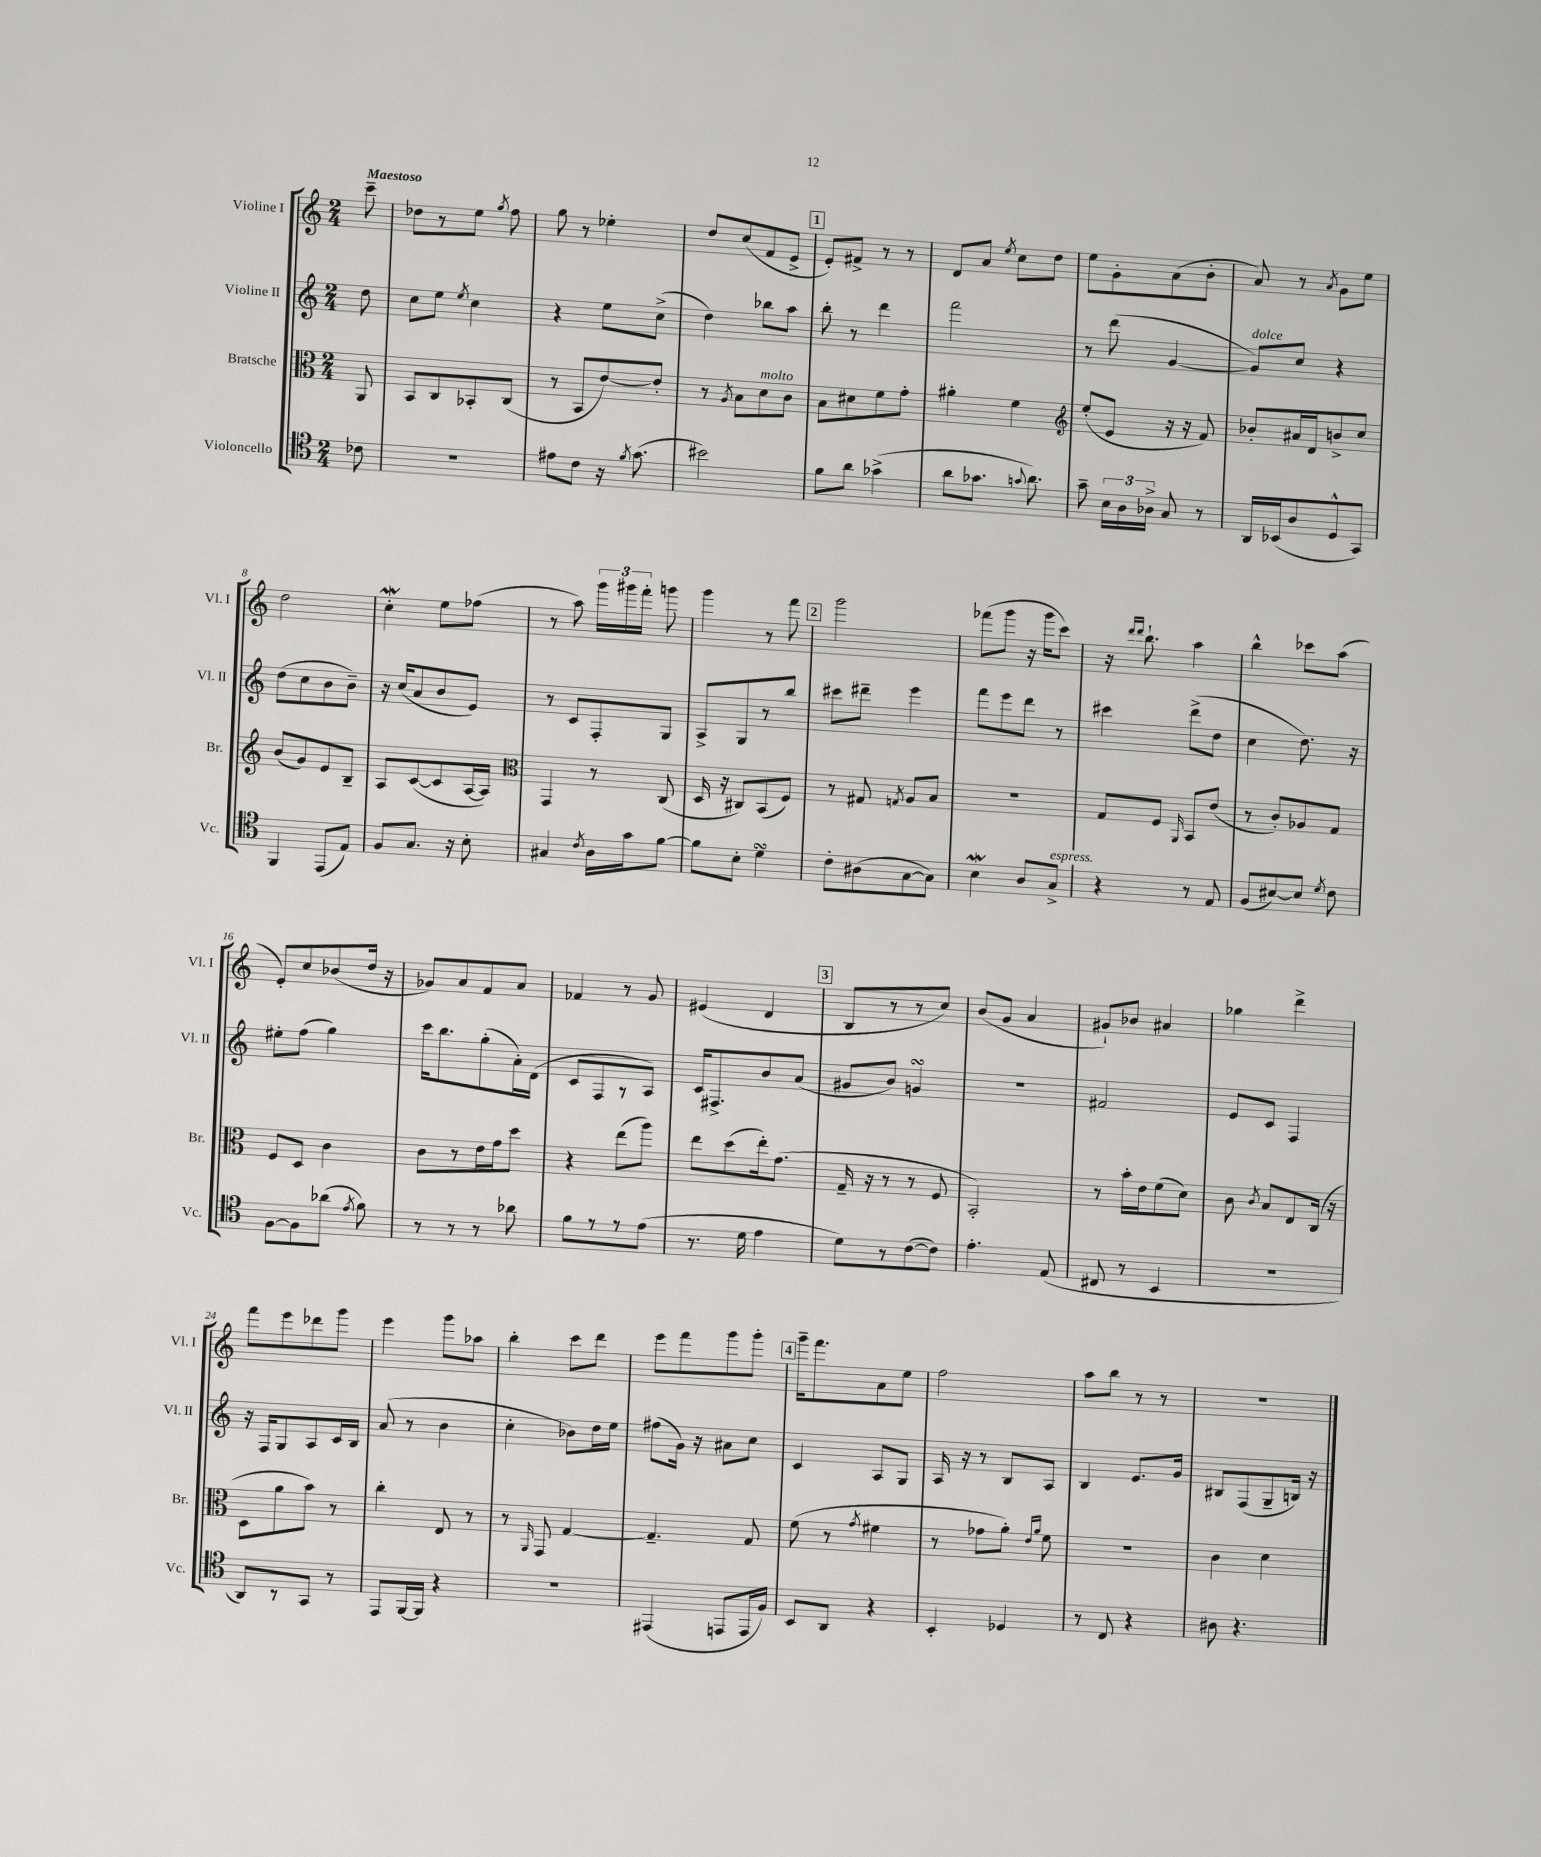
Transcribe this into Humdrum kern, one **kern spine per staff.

**kern	**kern	**kern	**kern
*part4	*part3	*part2	*part1
*staff4	*staff3	*staff2	*staff1
*I"Violoncello	*I"Bratsche	*I"Violine II	*I"Violine I
*I'Vc.	*I'Br.	*I'Vl. II	*I'Vl. I
*clefC4	*clefC3	*clefG2	*clefG2
*k[]	*k[]	*k[]	*k[]
*M2/4	*M2/4	*M2/4	*M2/4
=	=	=	=
!	!	!	!LO:TX:a:B:t=Maestoso
8c-X\	8AA/	8dd\	8ccc~\
=1	=1	=1	=1
2r	8BB/L	8cc\L	8dd-X\L
.	8C/	8ee\J	8r
.	.	8qee/	.
.	8BB-X'/	4cc\	8ee\J
.	.	.	8qgg/
.	(8C/J	.	8ff\
=2	=2	=2	=2
8e#X\L	8r	4r	8gg\
8c\J	8BB/L	.	8r
16r	[8e/)	8ee\L	4ee-X'\
8qf/	.	.	.
(8.g\	.	.	.
.	8e'/J]	(8cc^\J	.
=3	=3	=3	=3
2b#X\)	8r	4dd\)	8dd/L
.	8qA/	.	.
.	8B\L	.	(8cc/
!	!LO:TX:a:i:t=molto	!	!
.	8d\	8bb-X\L	8f/
.	8c\J	8aa\J	8e^/J
!!LO:REH:place=s1:t=1
=4	=4	=4	=4
8f\L	8B\L	8bb'\	8e'/L)
8a\J	8d#X\	8r	8f#X^/J
(4g-X^\	8f\	4ddd\	8r
.	8g'\J	.	8r
=5	=5	=5	=5
8a\L	4a#X'\	2fff\	8d/L
8.g-X\J	.	.	8a/J
.	.	.	8qee/
.	4f\	.	8cc\L
8qqgn/	.	.	.
8.a\)	.	.	.
.	.	.	8dd\J
=6	=6	=6	=6
*	*clefG2	*	*
8g~\	(8ee'/L	8r	8ee\L
24B\LL	8e/J	(8ddd\	8g'\
24A\	.	.	.
24A-X^\JJ	.	.	.
8G/	16r	[4g/	(8a\
.	16r	.	.
8r	8f/)	.	8b'\J
=7	=7	=7	=7
!	!	!LO:TX:a:i:t=dolce	!
16AA/LL	8b-X'/L	8g/L])	8a/)
(16BB-X/J	.	.	.
8A/	16a#X/L	8cc/J	8r
.	16d/J	.	.
.	.	.	8qa/
8D^^/	8bn^/	4r	8g\L
8GG/J)	8cc/J	.	8ee\J
!!LO:LB:g=z
=8	=8	=8	=8
4FF/	(8b/L	(8dd\L	2dd\
.	8g/)	8cc\	.
(8EE/L	8e/	8b\	.
8E/J)	8B~/J	8b~\J)	.
=9	=9	=9	=9
8F/L	8A/L	16r	4ccw'\
.	.	(16cc/KL	.
8.G/J	([8c/	8a/	.
.	8c/]	8b/	8ee\L
16r	.	.	.
8B'\	[16A/L	8e/J)	(8ff-X\J
.	16A/JJ])	.	.
=10	=10	=10	=10
*	*clefC3	*	*
4G#X/	4GG/	8r	8r
.	.	8c/L	8aa\)
8qc/	.	.	.
16A\LL	8r	8F'/	24ggg\LL
.	.	.	24ggg#X\
16g\J	.	.	.
.	.	.	24fff'\JJ
[8f\J	(8C/	8G/J	8gggn\
=11	=11	=11	=11
8f\L]	16D/	8A^/L	4ggg\
.	16r	.	.
8B'\J	8C#X/L)	8G/	.
4dsSSS\	(8BB/	8r	8r
.	8F/J)	8bb/J	8fff\
!!LO:REH:place=s1:t=2
=12	=12	=12	=12
8c'\L	8r	8ccc#X\L	2ggg\
(8A#X\	8G#X/	8ddd#X~\J	.
.	8qGn/	.	.
[8G\	8A/L	4eee\	.
8G\J])	8B/J	.	.
=13	=13	=13	=13
4BW\	2r	8fff\L	(8fff-X\L
.	.	8eee\	8ggg\J
8A/L	.	8ddd\J	16r
.	.	.	16ggg\KL
!LO:TX:a:i:t=espress.	!	!	!
8G^/J	.	8r	8ccc\J)
=14	=14	=14	=14
4r	8G/L	4ccc#X\	16r
.	.	.	16qqddd/LL
.	.	.	16qqddd/JJ
.	.	.	8.bb`\
.	8F/J	.	.
.	16qqAA/	.	.
8r	8BB/L	(8ddd^\L	4aa\
8E/	(8e/J	8dd\J	.
=15	=15	=15	=15
(8F/L	8r	4cc\	4bb^^\
[8B#X/)	8c'/L)	.	.
8B#/J]	8A-X/	8.dd\)	8ccc-X\L
8qd/	.	.	.
8c\	8G/J	.	(8aa\J
.	.	16r	.
!!LO:LB:g=z
=16	=16	=16	=16
[8F\L	8F/L	8ee#X'\L	8e'/L)
8F\]	8D/J	(8ff\J	8cc/
(8a-X\J	4c\	4gg\)	(8b-X/
8qe/	.	.	.
8f\)	.	.	16dd/Jk
.	.	.	16r
=17	=17	=17	=17
8r	8c\L	16ccc\KL	8g-X/L)
.	.	8.bb\	.
8r	8r	.	8a/
8r	16e\L	(8gg'\	8f/
.	16g\J	.	.
8a-X\	8dd\J	16a'\L)	8a/J
.	.	(16d\JJ	.
=18	=18	=18	=18
8f\L	4r	8c/L	4f-X/
8r	.	8F/	.
8r	(8ee\L	8r	8r
(8e\J	8aa\J)	8A/J)	8g/
=19	=19	=19	=19
8.r	8ee\L	16c/KL	(4e#X/
.	.	8.F#X^/	.
.	(8dd\	.	.
16d\	.	.	.
4e\	16ee'\k)	8b/	4d/
.	(8.g\J	.	.
.	.	(8a/J	.
!!LO:REH:place=s1:t=3
=20	=20	=20	=20
8d\L)	16G~/	8g#X/L	8B/L
.	16r	.	.
8r	8r	8b/J)	8r
([8c\	8r	4gnsSSS/	8r
8c\J])	8F/	.	8cc/J)
=21	=21	=21	=21
4.e'\	2BB'/)	2r	(8b/L
.	.	.	8g/J
.	.	.	4a/
(8E/	.	.	.
=22	=22	=22	=22
8C#X/	8r	2f#X/	8g#X`/L)
8r	16b'\LL	.	8b-X/J
.	16e\J	.	.
4BB/	(8f\	.	4a#X/
.	8d\J)	.	.
=23	=23	=23	=23
2r	8c\	8e/L	4gg-X\
.	8qc/	.	.
.	8B/L	8c/J	.
.	8E/	4F/	4ddd^\
.	(16C/Jk	.	.
.	16r	.	.
!!LO:LB:g=z
=24	=24	=24	=24
8AA/L)	8D\L	16r	8fff\L
.	.	16F/KL	.
8r	8a\	8G/	8eee\
8GG/J	8b\J)	8A/	8ddd-X\
8r	8r	16c/L	8ggg\J
.	.	16B/JJ	.
=25	=25	=25	=25
8EE/L	4cc'\	(8a/	4eee\
[16FF/L	.	8r	.
16FF/JJ]	.	.	.
4r	8E/	4b\	8ggg\L
.	8r	.	8aa-X\J
=26	=26	=26	=26
2r	8r	4cc'\	4bb'\
.	16qqAA/	.	.
.	8GG/	.	.
.	[4G/	8b-X\L)	8ccc\L
.	.	16dd\L	8ddd\J
.	.	16ee\JJ	.
=27	=27	=27	=27
(4EE#X/	4.G~/]	(8ff#X\L	8eee\L
.	.	16g\Jk)	8fff\
.	.	16r	.
8EEn/L	.	8a#X\L	8ggg\
16EE/L	8G/	8cc\J	8ggg'\J
16F/JJ)	.	.	.
!!LO:REH:place=s1:t=4
=28	=28	=28	=28
8BB/L	(8f\	4c/	16ggg~\KL
.	.	.	8.fff\
8AA/J	8r	.	.
.	8qg/	.	.
4r	4f#X\	8A/L	8a\
.	.	8G/J	8ee\J
=29	=29	=29	=29
4BB'/	8r	16A/	2ff\
.	.	16r	.
.	8g-X\L	8r	.
4D-X/	8a'\J)	8B/L	.
.	16qqe/LL	.	.
.	16qqa/JJ	.	.
.	8f\	8A/J	.
=30	=30	=30	=30
8r	2r	4B/	8aa\L
8C/	.	.	8bb\J
4r	.	8.e/L	8r
.	.	.	8r
.	.	16g/Jk	.
=31	=31	=31	=31
8A#X\	4c\	8B#X/L	2r
4.r	.	(8F/	.
.	4d\	8G~/	.
.	.	16Bn/Jk)	.
.	.	16r	.
==	==	==	==
*-	*-	*-	*-
